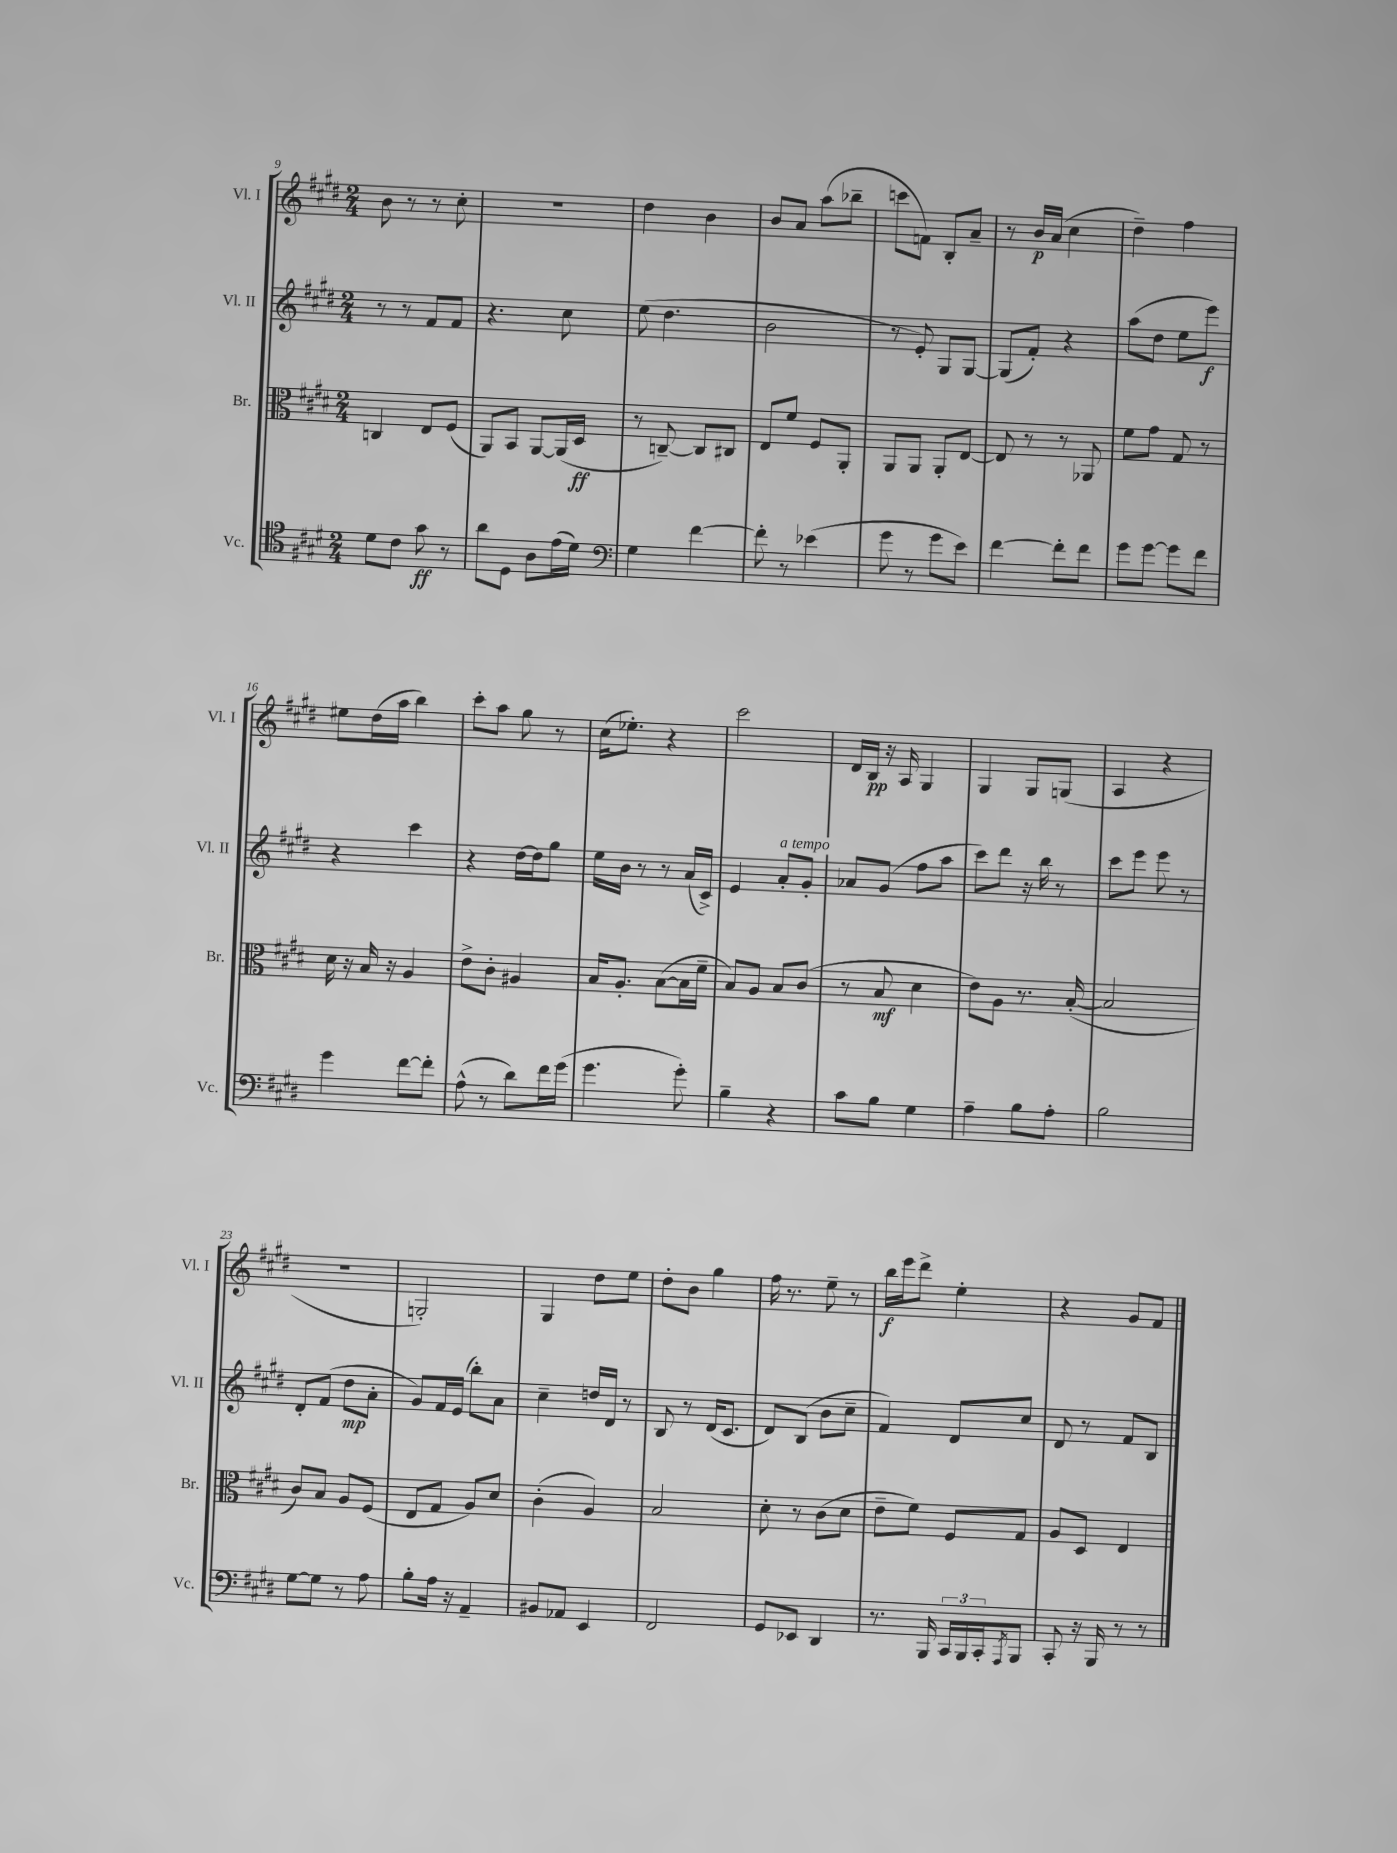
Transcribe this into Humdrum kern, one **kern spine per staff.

**kern	**dynam	**kern	**dynam	**kern	**dynam	**kern	**dynam
*part4	*part4	*part3	*part3	*part2	*part2	*part1	*part1
*staff4	*staff4	*staff3	*staff3	*staff2	*staff2	*staff1	*staff1
*I"Vc.	*	*I"Br.	*	*I"Vl. II	*	*I"Vl. I	*
*I'Vc.	*	*I'Br.	*	*I'Vl. II	*	*I'Vl. I	*
*clefC4	*	*clefC3	*	*clefG2	*	*clefG2	*
*k[f#c#g#d#]	*	*k[f#c#g#d#]	*	*k[f#c#g#d#]	*	*k[f#c#g#d#]	*
*M2/4	*	*M2/4	*	*M2/4	*	*M2/4	*
=9	=9	=9	=9	=9	=9	=9	=9
8d#\L	.	4Cn/	.	8r	.	8b\	.
8c#\J	.	.	.	8r	.	8r	.
8g#\	ff	8E/L	.	8f#/L	.	8r	.
8r	.	(8F#/J	.	8f#/J	.	8cc#'\	.
=10	=10	=10	=10	=10	=10	=10	=10
8a\L	.	8AA/L)	.	4.r	.	2r	.
8D#\J	.	8BB/J	.	.	.	.	.
8A\L	.	[8AA/L	.	.	.	.	.
(16e\L	.	(16AA/L]	.	8cc#\	.	.	.
16d#\JJ)	.	16D#/JJ	ff	.	.	.	.
=11	=11	=11	=11	=11	=11	=11	=11
*clefF4	*	*	*	*	*	*	*
4G#\	.	8r	.	(8ee\	.	4dd#\	.
.	.	[8Cn~/)	.	4.dd#\	.	.	.
[4f#\	.	8C/L]	.	.	.	4b\	.
.	.	8C#X/J	.	.	.	.	.
=12	=12	=12	=12	=12	=12	=12	=12
8f#'\]	.	8E/L	.	2b\	.	8b/L	.
8r	.	8f#/J	.	.	.	8a/J	.
(4e-X\	.	8F#/L	.	.	.	(8aa\L	.
.	.	8AA'/J	.	.	.	8bb-X~\J	.
=13	=13	=13	=13	=13	=13	=13	=13
8g#\	.	8AA/L	.	8r	.	8cccn\L	.
8r	.	8AA/J	.	8e'/)	.	8fn\J)	.
8g#\L	.	8AA'/L	.	8G#/L	.	8B'/L	.
8e\J)	.	[8E/J	.	[8G#/J	.	8a~/J	.
=14	=14	=14	=14	=14	=14	=14	=14
[4f#\	.	8E/]	.	(8G#/L]	.	8r	.
.	.	8r	.	8f#'/J)	.	16b/LL	p
.	.	.	.	.	.	(16a/JJ	.
8f#'\L]	.	8r	.	4r	.	4cc#\	.
8f#\J	.	8AA-X/	.	.	.	.	.
=15	=15	=15	=15	=15	=15	=15	=15
8g#\L	.	8f#\L	.	(8aa\L	.	4dd#~\)	.
[8g#\J	.	8g#\J	.	8dd#\J	.	.	.
8g#\L]	.	8G#/	.	8ee\L	.	4ff#\	.
8f#\J	.	8r	.	8eee\J)	f	.	.
!!LO:LB:g=z
=16	=16	=16	=16	=16	=16	=16	=16
4g#\	.	16d#\	.	4r	.	8ee#X\L	.
.	.	16r	.	.	.	.	.
.	.	16B/	.	.	.	(16dd#\L	.
.	.	16r	.	.	.	16aa\JJ	.
[8f#\L	.	4A/	.	4ccc#\	.	4bb\)	.
8f#'\J]	.	.	.	.	.	.	.
=17	=17	=17	=17	=17	=17	=17	=17
(8A^^\	.	8e^\L	.	4r	.	8ccc#'\L	.
8r	.	8c#'\J	.	.	.	8aa\J	.
8d#\L)	.	4A#X/	.	[16dd#\LL	.	8gg#\	.
.	.	.	.	16dd#\J]	.	.	.
16f#\L	.	.	.	8gg#\J	.	8r	.
(16g#\JJ	.	.	.	.	.	.	.
=18	=18	=18	=18	=18	=18	=18	=18
4.g#\	.	16B/KL	.	16ee\LL	.	(16cc#\KL	.
.	.	8.A'/J	.	16b\JJ	.	8.ee-X'\J)	.
.	.	.	.	8r	.	.	.
.	.	([8B\L	.	8r	.	4r	.
8g#'\)	.	16B\L]	.	(16a/LL	.	.	.
.	.	16f#~\JJ	.	16c#^/JJ)	.	.	.
=19	=19	=19	=19	=19	=19	=19	=19
4B~\	.	8B/L)	.	4e/	.	2ccc#\	.
.	.	8A/J	.	.	.	.	.
!	!	!	!	!LO:TX:a:i:t=a tempo	!	!	!
4r	.	8B/L	.	8a'/L	.	.	.
.	.	(8c#/J	.	8g#'/J	.	.	.
=20	=20	=20	=20	=20	=20	=20	=20
8c#\L	.	8r	.	8a-X/L	.	16d#/LL	.
.	.	.	.	.	.	16B/JJ	pp
8B\J	.	8B/	mf	(8g#/J	.	16r	.
.	.	.	.	.	.	16A/	.
4G#\	.	4d#\	.	8ff#\L	.	4G#/	.
.	.	.	.	8aa\J	.	.	.
=21	=21	=21	=21	=21	=21	=21	=21
4A~\	.	8e\L)	.	8ccc#\L)	.	4G#/	.
.	.	8A\J	.	8ddd#\J	.	.	.
8B\L	.	8.r	.	16r	.	8G#/L	.
.	.	.	.	16bb\	.	.	.
8A'\J	.	.	.	8r	.	(8Gn/J	.
.	.	([16B'/	.	.	.	.	.
=22	=22	=22	=22	=22	=22	=22	=22
2B\	.	2B/]	.	8ccc#\L	.	4A/	.
.	.	.	.	8eee\J	.	.	.
.	.	.	.	8eee\	.	4r	.
.	.	.	.	8r	.	.	.
!!LO:LB:g=z
=23	=23	=23	=23	=23	=23	=23	=23
[8G#\L	.	8c#/L)	.	8d#'/L	.	2r	.
8G#\J]	.	8B/J	.	(8f#/J	.	.	.
8r	.	8A/L	.	8dd#\L	mp	.	.
8A\	.	(8F#/J	.	8a'\J	.	.	.
=24	=24	=24	=24	=24	=24	=24	=24
8B'\L	.	8E/L	.	8g#/L)	.	2Gn'/)	.
16A\Jk	.	8G#/J	.	16f#/L	.	.	.
16r	.	.	.	(16e/JJ	.	.	.
4AA~/	.	8A/L)	.	8bb'\L)	.	.	.
.	.	8d#/J	.	8a\J	.	.	.
=25	=25	=25	=25	=25	=25	=25	=25
8BB#X/L	.	(4c#'\	.	4cc#~\	.	4G#/	.
8AA-X/J	.	.	.	.	.	.	.
4EE/	.	4A/)	.	16ddn/LL	.	8dd#\L	.
.	.	.	.	16d#/JJ	.	.	.
.	.	.	.	8r	.	8ee\J	.
=26	=26	=26	=26	=26	=26	=26	=26
2FF#/	.	2B/	.	8B/	.	8dd#'\L	.
.	.	.	.	8r	.	8b\J	.
.	.	.	.	(16d#/KL	.	4gg#\	.
.	.	.	.	8.c#/J	.	.	.
=27	=27	=27	=27	=27	=27	=27	=27
8GG#/L	.	8d#'\	.	8d#/L)	.	16ff#\	.
.	.	.	.	.	.	8.r	.
8EE-X/J	.	8r	.	(8B/J	.	.	.
4DD#/	.	(8c#\L	.	8b\L	.	8ee~\	.
.	.	8d#\J	.	8cc#~\J	.	8r	.
=28	=28	=28	=28	=28	=28	=28	=28
8.r	.	8e~\L	.	4f#/)	.	16bb\LL	f
.	.	.	.	.	.	16eee\J	.
.	.	8f#\J)	.	.	.	8ddd#^\J	.
16BBB/	.	.	.	.	.	.	.
24CC#/LL	.	8F#/L	.	8d#/L	.	4ee'\	.
24BBB/	.	.	.	.	.	.	.
24CC#'/J	.	.	.	.	.	.	.
8qAAA/	.	.	.	.	.	.	.
8BBB/J	.	8G#/J	.	8cc#/J	.	.	.
=29	=29	=29	=29	=29	=29	=29	=29
8CC#'/	.	8A/L	.	8d#/	.	4r	.
16r	.	8D#/J	.	8r	.	.	.
16BBB/	.	.	.	.	.	.	.
8r	.	4E/	.	8f#/L	.	8g#/L	.
8r	.	.	.	8B/J	.	8f#/J	.
==	==	==	==	==	==	==	==
*-	*-	*-	*-	*-	*-	*-	*-
